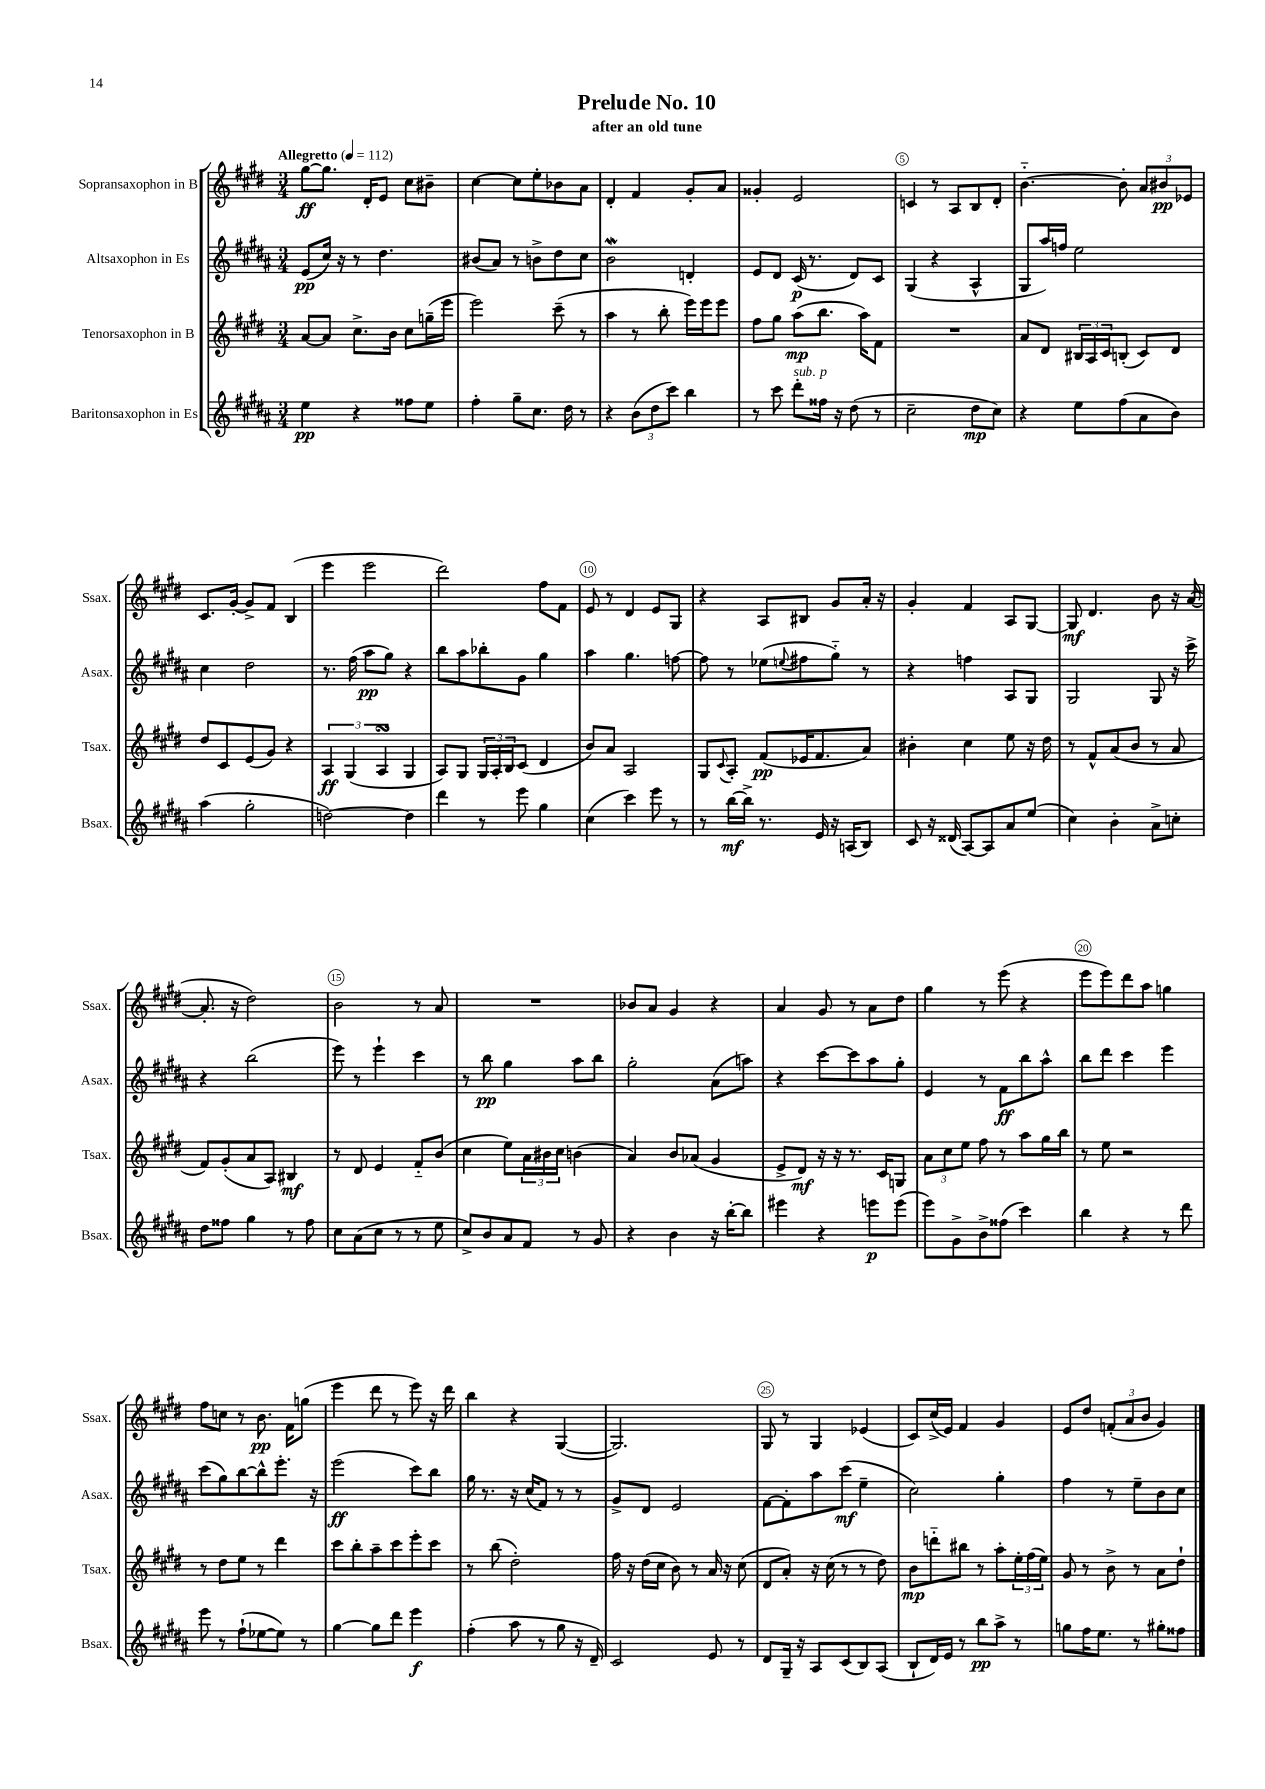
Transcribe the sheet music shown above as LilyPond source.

\header { title = "Prelude No. 10" subtitle = "after an old tune" }
<<
\new StaffGroup <<
\new Staff = "s0" \with { instrumentName = "Sopransaxophon in B" shortInstrumentName = "Ssax." } {
    \clef treble \key e \major \numericTimeSignature \time 3/4 \tempo "Allegretto" 4 = 112
    gis''8~\ff gis''8. dis'16-. e'8 cis''8 bis'8-- |
    cis''4~ cis''8 e''8-. bes'8 a'8 |
    dis'4-. fis'4 gis'8-. a'8 |
    gisis'4-. e'2 |
    c'4 r8 a8 b8 dis'8-. |
    b'4.~-_ b'8-. \tuplet 3/2 { a'8 bis'8\pp ees'8 } |
    cis'8. gis'16~-. gis'8-> fis'8 b4( |
    e'''4 e'''2 |
    dis'''2) fis''8 fis'8 |
    e'8 r8 dis'4 e'8 gis8 |
    r4 a8 bis8 gis'8 a'16-. r16 |
    gis'4-. fis'4 a8 gis8~ |
    gis8\mf dis'4. b'8 r16 a'16~( |
    a'8.-. r16 dis''2) |
    b'2 r8 a'8 |
    R2. |
    bes'8 a'8 gis'4 r4 |
    a'4 gis'8 r8 a'8 dis''8 |
    gis''4 r8 e'''8( r4 |
    e'''8 e'''8) dis'''8 a''8 g''4 |
    fis''8 c''8 r8 b'8.\pp fis'16 g''8( |
    e'''4 dis'''8 r8 e'''8) r16 dis'''16 |
    b''4 r4 gis4~( |
    gis2.) |
    gis8 r8 gis4 ees'4( |
    cis'8) cis''16->( e'16) fis'4 gis'4 |
    e'8 dis''8 \tuplet 3/2 { f'8-.( a'8 b'8 } gis'4) \bar "|." |
}
\new Staff = "s1" \with { instrumentName = "Altsaxophon in Es" shortInstrumentName = "Asax." } {
    \clef treble \key b \major \numericTimeSignature \time 3/4
    e'8\pp( cis''16) r16 r8 dis''4. |
    bis'8( ais'8) r8 b'8-> dis''8 cis''8 |
    b'2\mordent d'4-. |
    e'8 dis'8 cis'16\p( r8. dis'8) cis'8 |
    gis4( r4 ais4-^ |
    gis8 ais''16) f''16 e''2 |
    cis''4 dis''2 |
    r8. fis''16( ais''8\pp gis''8) r4 |
    b''8 ais''8 bes''8-. gis'8 gis''4 |
    ais''4 gis''4. f''8~ |
    f''8 r8 ees''8( \appoggiatura { e''8 } fis''8 gis''8-_) r8 |
    r4 f''4 ais8 gis8 |
    gis2 gis8 r16 cis'''16-> |
    r4 b''2( |
    e'''8) r8 e'''4-! cis'''4 |
    r8 b''8\pp gis''4 ais''8 b''8 |
    gis''2-. ais'8( a''8) |
    r4 cis'''8~ cis'''8 ais''8 gis''8-. |
    e'4 r8 fis'8\ff b''8 ais''8-^ |
    b''8 dis'''8 cis'''4 e'''4 |
    cis'''8( gis''8) b''8~ b''8-^ e'''8.-. r16 |
    e'''2\ff( cis'''8) b''8 |
    gis''16 r8. r16 cis''16( fis'8) r8 r8 |
    gis'8-> dis'8 e'2 |
    fis'8~ fis'8-. ais''8 cis'''8\mf( e''4-- |
    cis''2) gis''4-. |
    fis''4 r8 e''8-- b'8 cis''8 \bar "|." |
}
\new Staff = "s2" \with { instrumentName = "Tenorsaxophon in B" shortInstrumentName = "Tsax." } {
    \clef treble \key e \major \numericTimeSignature \time 3/4
    a'8~ a'8 cis''8.-> b'16 cis''8 g''16--( e'''16 |
    e'''2) cis'''8--( r8 |
    a''4 r8 b''8-. e'''16) e'''16 e'''8 |
    fis''8 gis''8 a''8\mp( b''8. a''16) fis'8 |
    R2. |
    a'8 dis'8 \tuplet 3/2 { bis16 a16 cis'16 } b8-.( cis'8) dis'8 |
    dis''8 cis'8 e'8( gis'8) r4 |
    \tuplet 3/2 { a4\ff gis4( a4\turn } gis4 |
    a8) gis8 \tuplet 3/2 { gis16 a16-. b16 } cis'8( dis'4 |
    b'8) a'8 a2 |
    gis8 \appoggiatura { cis'8 } a8-. fis'8\pp( ees'16 fis'8. a'8) |
    bis'4-. cis''4 e''8 r16 dis''16 |
    r8 fis'8-^ a'8( b'8 r8 a'8 |
    fis'8) gis'8-.( a'8 a8) bis4\mf |
    r8 dis'8 e'4 fis'8-_ b'8( |
    cis''4 e''8) \tuplet 3/2 { a'16 bis'16 cis''16 } b'4( |
    a'4) b'8 aes'8( gis'4 |
    e'8-> dis'8\mf) r16 r16 r8. cis'16 g8 |
    \tuplet 3/2 { a'8 cis''8 e''8 } fis''8 r8 a''8 gis''16 b''16 |
    r8 e''8 r2 |
    r8 dis''8 e''8 r8 dis'''4 |
    cis'''8 b''8-. a''8-- cis'''8 e'''8-. cis'''8 |
    r8 b''8( dis''2-.) |
    fis''16 r16 dis''16( cis''16 b'8) r8 a'16 r16 cis''8( |
    dis'8 a'8-.) r16 cis''16( r8 r8 dis''8) |
    b'8\mp d'''8-_ bis''8 r8 a''8-. \tuplet 3/2 { e''16-. fis''16( e''16) } |
    gis'8 r8 b'8-> r8 a'8 dis''8-! \bar "|." |
}
\new Staff = "s3" \with { instrumentName = "Baritonsaxophon in Es" shortInstrumentName = "Bsax." } {
    \clef treble \key b \major \numericTimeSignature \time 3/4
    e''4\pp r4 fisis''8 e''8 |
    fis''4-. gis''8-- cis''8. dis''16 r8 |
    r4 \tuplet 3/2 { b'8( dis''8 cis'''8) } b''4 |
    r8 cis'''8 dis'''8-.^\markup { \italic "sub. p" } fisis''16 r16 dis''8( r8 |
    cis''2-- dis''8\mp cis''8) |
    r4 e''8 fis''8( ais'8 b'8) |
    ais''4( gis''2-. |
    d''2~) d''4 |
    dis'''4 r8 e'''8 gis''4 |
    cis''4( cis'''4) e'''8 r8 |
    r8 b''16~\mf b''16-> r8. e'16 r16 a16( b8) |
    cis'8 r16 disis'16( ais8~) ais8 ais'8 e''8( |
    cis''4) b'4-. ais'8-> c''8-. |
    dis''8 fisis''8 gis''4 r8 fisis''8 |
    cis''8 ais'8( cis''8 r8 r8 e''8 |
    cis''8->) b'8 ais'8 fis'8 r8 gis'8 |
    r4 b'4 r16 b''16~-. b''8 |
    eis'''4 r4 e'''8\p e'''8( |
    e'''8) gis'8-> b'8-> fisis''8( cis'''4) |
    b''4 r4 r8 dis'''8 |
    e'''8 r8 fis''8-!( ees''8~ ees''8) r8 |
    gis''4~ gis''8 dis'''8 e'''4\f |
    fis''4-.( ais''8 r8 gis''8 r16 dis'16--) |
    cis'2 e'8 r8 |
    dis'8 gis16-- r16 ais8 cis'8( b8) ais8( |
    b8-! dis'16) e'16 r8 b''8\pp ais''8-> r8 |
    g''8 fis''16 e''8. r8 gis''8-. fisis''8 \bar "|." |
}
>>
>>
\layout { \context { \Score \override BarNumber.break-visibility = ##(#f #t #t) barNumberVisibility = #(every-nth-bar-number-visible 5) \override BarNumber.stencil = #(make-stencil-circler 0.1 0.3 ly:text-interface::print) } }
